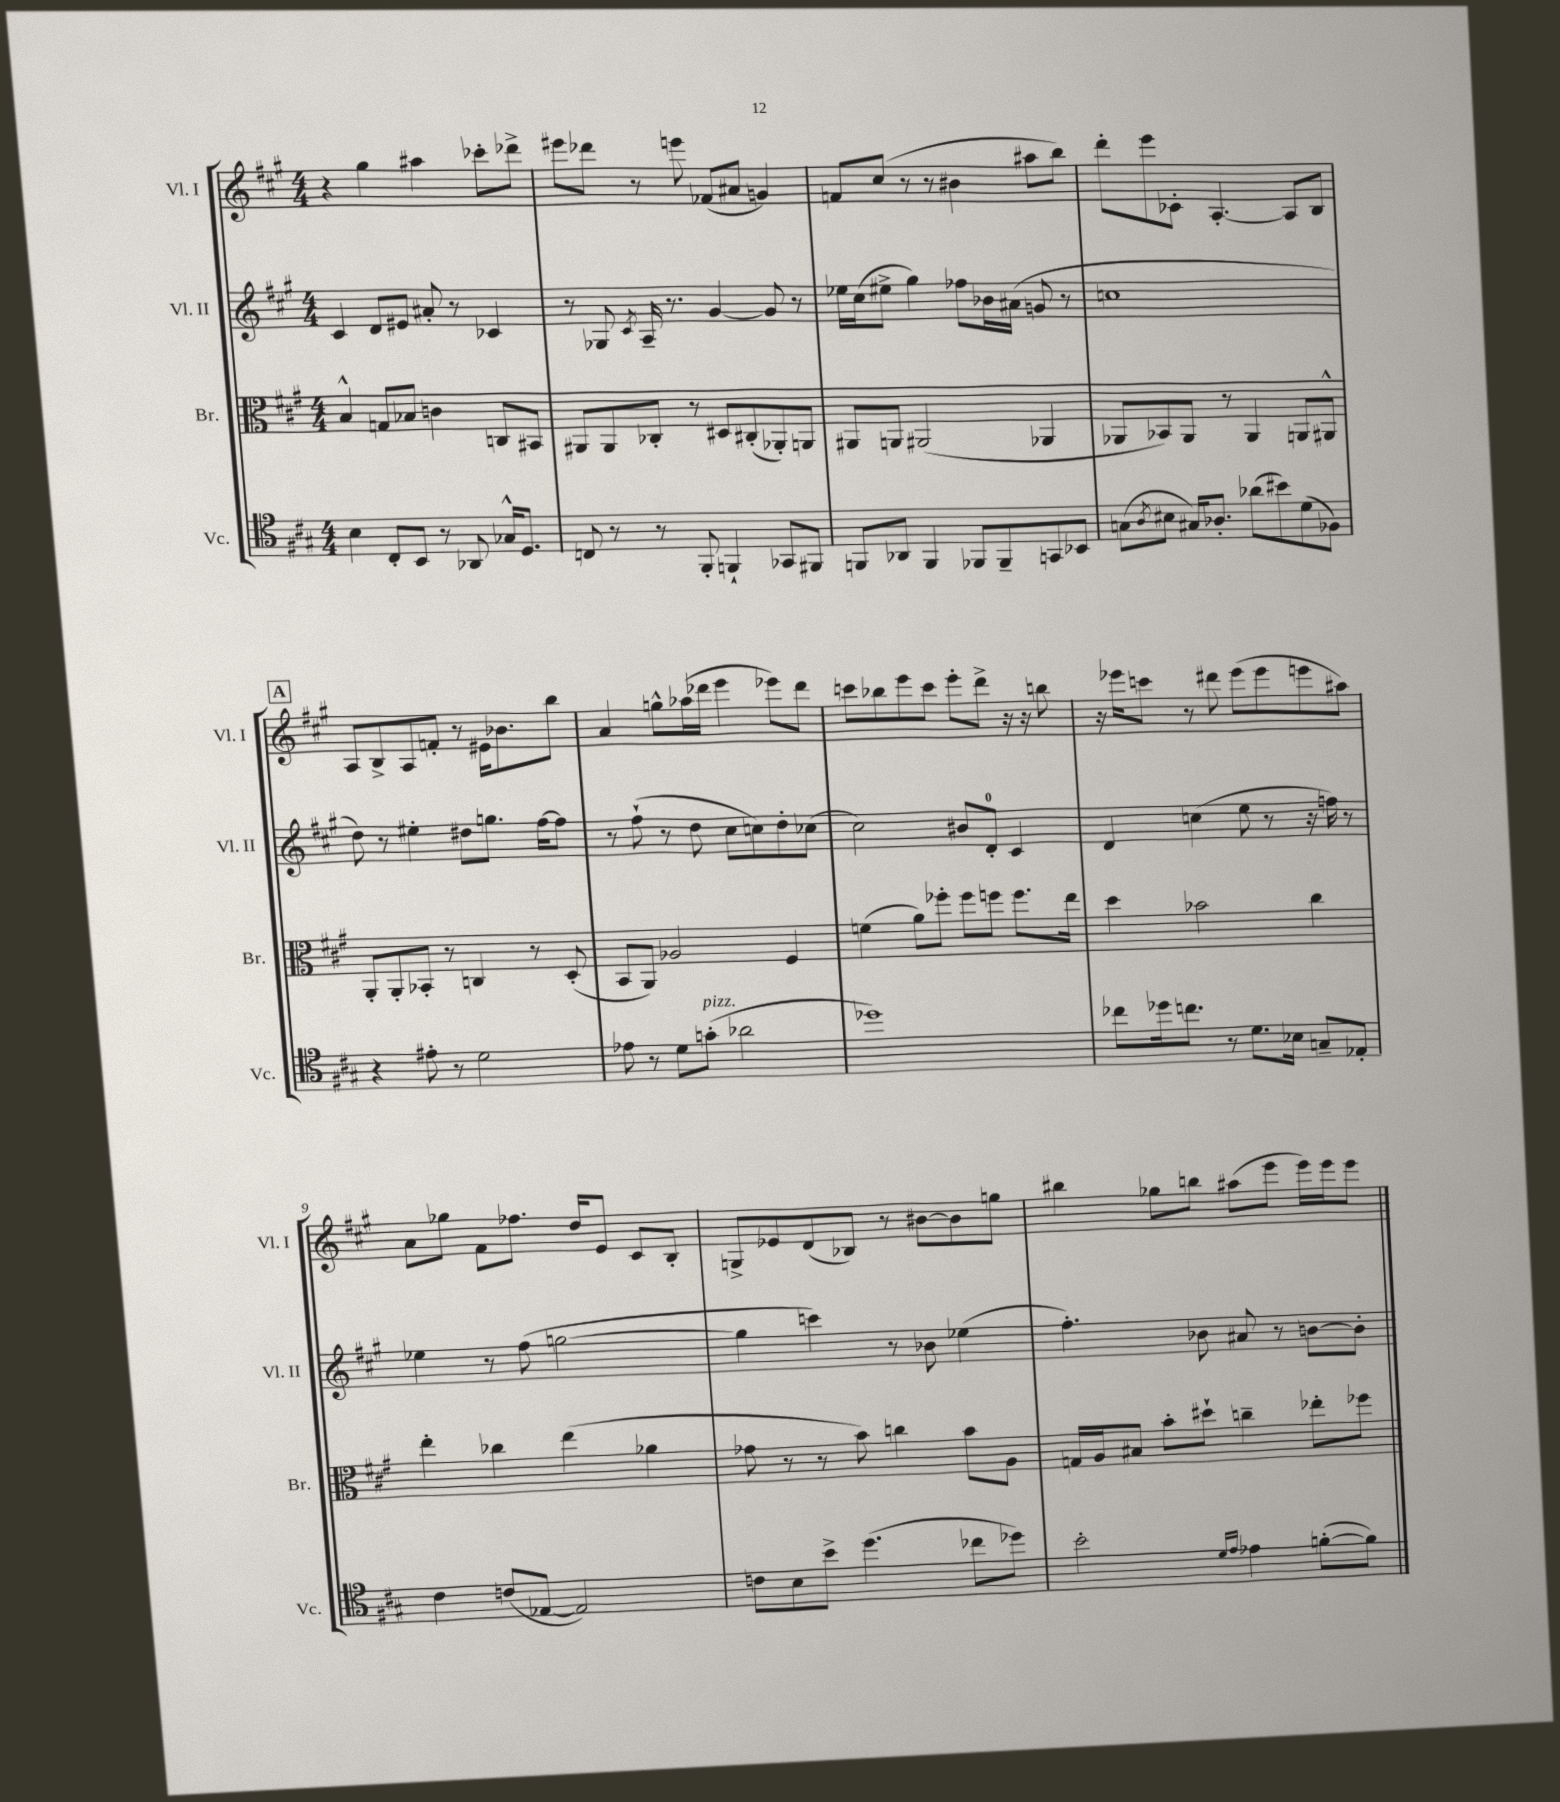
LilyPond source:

<<
\new StaffGroup <<
\new Staff = "s0" \with { instrumentName = "Vl. I" shortInstrumentName = "Vl. I" } {
    \clef treble \key a \major \numericTimeSignature \time 4/4
    r4 gis''4 ais''4 ces'''8-. des'''8-> |
    eis'''8 des'''8 r8 e'''8 fes'8( ais'8 g'4) |
    f'8 cis''8( r8 r8 bis'4 ais''8 b''8) |
    d'''8-. e'''8 ces'8-. a4.~-. a8 b8 |
    \mark \markup { \box "A" } a8 b8-> a8 f'8-. r8 eis'16 bes'8. b''8 |
    a'4 g''8-^ aes''16( des'''16 e'''4 ees'''8) des'''8 |
    c'''8 bes''8 e'''8 c'''8 e'''8-. d'''8-> r16 r16 b''8 |
    r16 ees'''16 c'''8 r8 dis'''8 ees'''8( ees'''8 e'''8 ais''8) |
    a'8 ges''8 fis'8 fes''8. d''16 e'8 cis'8 b8-. |
    g8-> ees'8 d'8( bes8) r8 bis'8~ bis'8 g''8 |
    bis''4 ges''8 b''8 ais''8( e'''8 e'''16) e'''16 e'''8 \bar "|." |
}
\new Staff = "s1" \with { instrumentName = "Vl. II" shortInstrumentName = "Vl. II" } {
    \clef treble \key a \major \numericTimeSignature \time 4/4
    cis'4 d'8 eis'8 ais'8-. r8 ces'4 |
    r8 ges8 \acciaccatura { cis'8 } a16-- r8. gis'4~ gis'8 r8 |
    ees''16 cis''16( eis''8-> gis''4) fes''8 bes'16 ais'16( g'8 r8 |
    c''1 |
    \mark \markup { \box "A" } d''8) r8 eis''4-. dis''8 g''8. fis''16~ fis''8 |
    r8 fis''8-!( r8 d''8 cis''8 c''8) d''8-. ces''8( |
    cis''2) bis'8 d'8-0-. cis'4 |
    d'4 c''4( e''8 r8 r16 f''16) r8 |
    ees''4 r8 fis''8( g''2~ |
    g''4 c'''4) r8 bes'8 ees''4( |
    fis''4.-.) bes'8 ais'8 r8 b'8~ b'8-. \bar "|." |
}
\new Staff = "s2" \with { instrumentName = "Br." shortInstrumentName = "Br." } {
    \clef alto \key a \major \numericTimeSignature \time 4/4
    b4-^ g8 bes8 c'4 c8 bis,8 |
    ais,8 ais,8 ces8-. r8 dis8 cis8-.( aes,8-.) a,8 |
    ais,8 a,8 ais,2( aes,4 |
    aes,8 bes,8) aes,8 r8 aes,4 a,8 ais,8-^ |
    \mark \markup { \box "A" } a,8-. a,8-. bes,8-. r8 c4 r8 d8-.( |
    b,8 a,8) aes2 fis4 |
    f'4( a'8) fes''8-. fes''8 f''8 f''8. e''16 |
    d''4 bes'2 cis''4 |
    e''4-. ces''4 e''4( aes'4 |
    ges'8 r8 r8 b'8) c''4 b'8 a8 |
    g16 a16 bis8 b'8-. dis''8-! c''4-- ees''8-. fes''8 \bar "|." |
}
\new Staff = "s3" \with { instrumentName = "Vc." shortInstrumentName = "Vc." } {
    \clef tenor \key a \major \numericTimeSignature \time 4/4
    b4 cis8-. b,8 r8 aes,8 ges16-^ d8. |
    c8 r8 r8 fis,8-. f,4-! ges,8 fis,8 |
    f,8 aes,8 f,4 fes,8 fes,8-- g,8 bes,8 |
    g8( \acciaccatura { a8 } bis8 gis16) aes8.-. aes'8( bis'8) d'8( fes8) |
    \mark \markup { \box "A" } r4 eis'8-. r8 d'2 |
    ees'8 r8 d'8 g'8-.^\markup { \italic "pizz." }( aes'2 |
    des''1) |
    ces''8 des''16 c''8. r8 d'8. bes16 g8-- ees8-. |
    cis'4 c'8( ees8~ ees2) |
    c'8 b8 b'8-> d''4.( ces''8 des''8) |
    b'2-. \grace { d'16 e'16 } ees'4 f'8~-.( f'8) \bar "|." |
}
>>
>>
